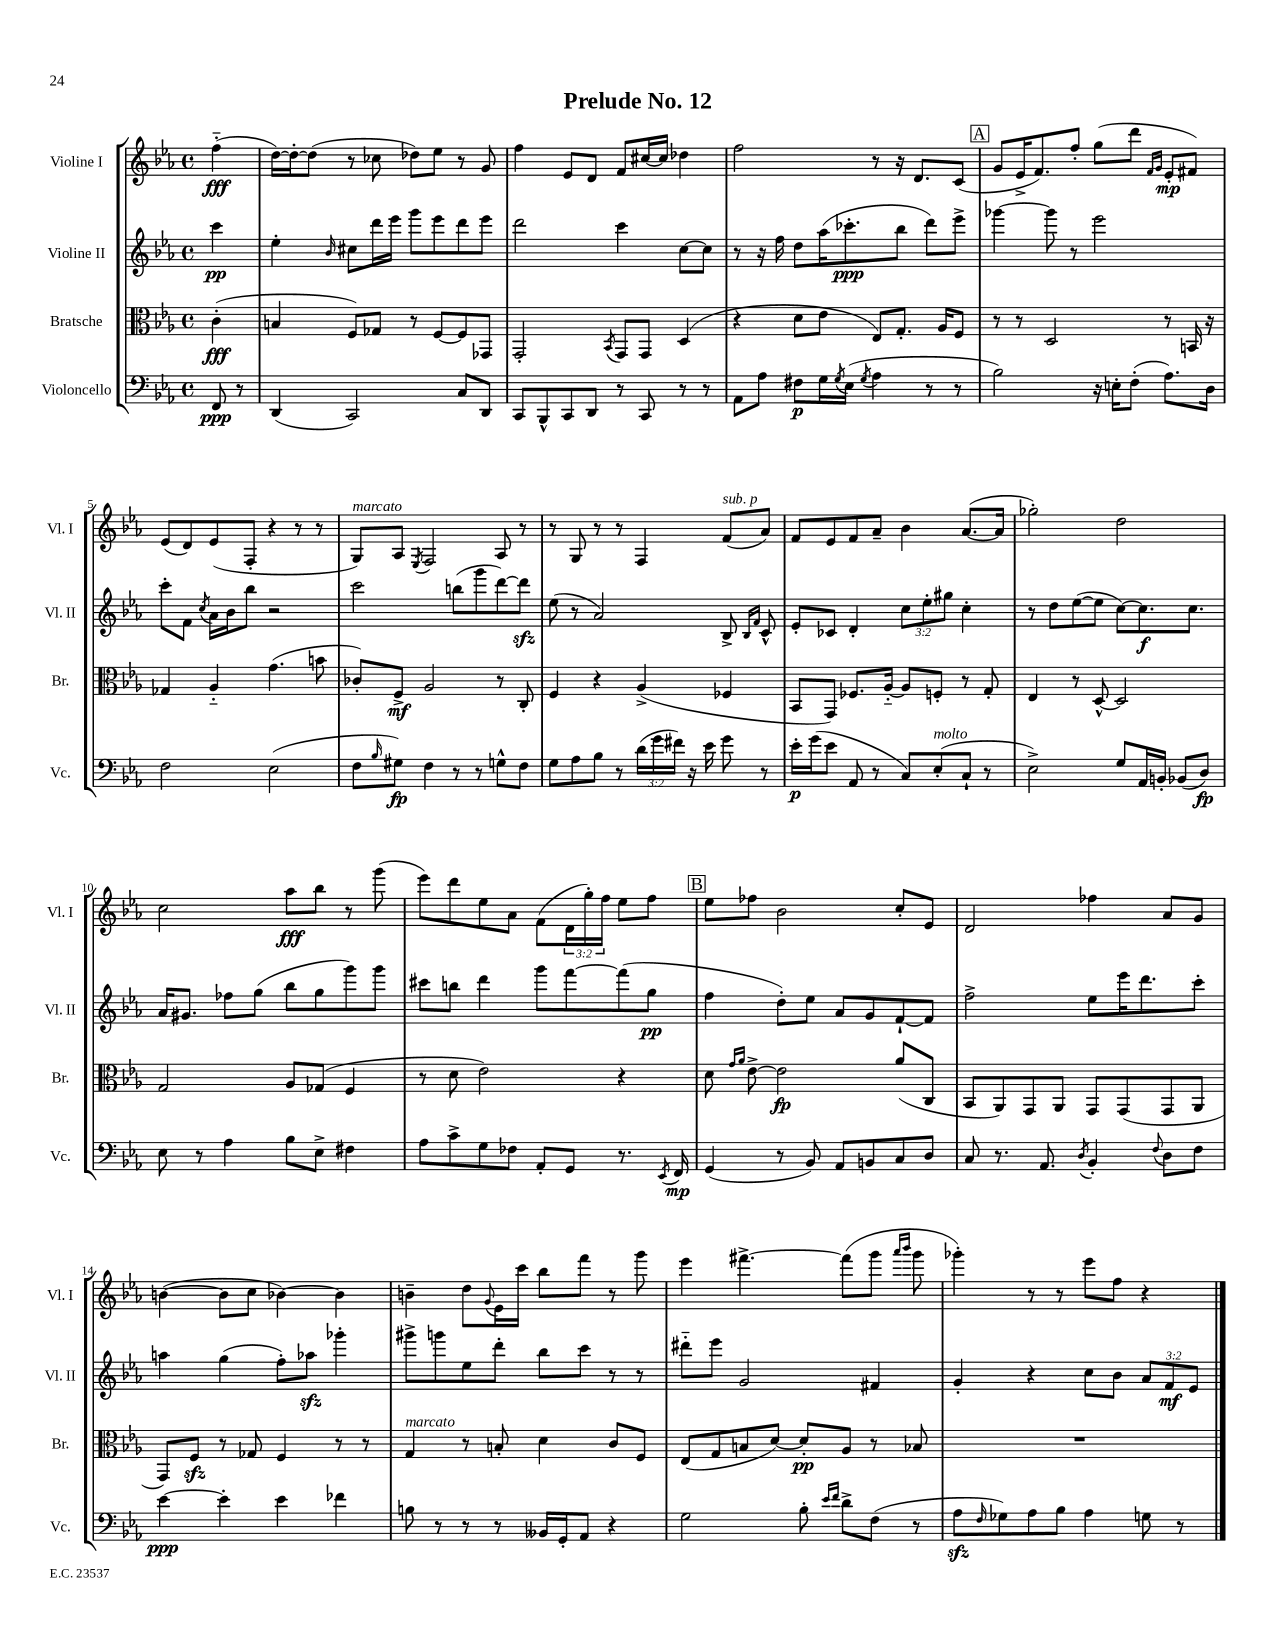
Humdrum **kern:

**kern	**dynam	**kern	**dynam	**kern	**dynam	**kern	**dynam
*part4	*part4	*part3	*part3	*part2	*part2	*part1	*part1
*staff4	*staff4	*staff3	*staff3	*staff2	*staff2	*staff1	*staff1
*I"Violoncello	*	*I"Bratsche	*	*I"Violine II	*	*I"Violine I	*
*I'Vc.	*	*I'Br.	*	*I'Vl. II	*	*I'Vl. I	*
*clefF4	*	*clefC3	*	*clefG2	*	*clefG2	*
*k[b-e-a-]	*	*k[b-e-a-]	*	*k[b-e-a-]	*	*k[b-e-a-]	*
*M4/4	*	*M4/4	*	*M4/4	*	*M4/4	*
*met(c)	*	*met(c)	*	*met(c)	*	*met(c)	*
=	=	=	=	=	=	=	=
8FF/	ppp	(4c'\	fff	4ccc\	pp	(4ff\	fff
8r	.	.	.	.	.	.	.
=1	=1	=1	=1	=1	=1	=1	=1
(4DD/	.	4Bn/	.	4ee-'\	.	[16dd\LL)	.
.	.	.	.	.	.	16dd'\J_	.
.	.	.	.	.	.	(8dd\J]	.
.	.	.	.	16qqb-/	.	.	.
2CC/)	.	8F/L)	.	8cc#X\L	.	8r	.
.	.	8G-X/J	.	16ddd\L	.	8cc-X\	.
.	.	.	.	16eee-\JJ	.	.	.
.	.	8r	.	8ggg\L	.	8dd-X\L)	.
.	.	[8F/L	.	8eee-\	.	8ee-\J	.
8C/L	.	8F/]	.	8ddd\	.	8r	.
8DD/J	.	8GG-X/J	.	8eee-\J	.	8g/	.
=2	=2	=2	=2	=2	=2	=2	=2
8CC/L	.	2GG'/	.	2ddd\	.	4ff\	.
8BBB-^^/	.	.	.	.	.	.	.
8CC/	.	.	.	.	.	8e-/L	.
8DD/J	.	.	.	.	.	8d/J	.
.	.	8qBB-/	.	.	.	.	.
8r	.	8GG/L	.	4ccc\	.	8f/L	.
8CC/	.	8GG/J	.	.	.	[16cc#X/L	.
.	.	.	.	.	.	16cc#/JJ]	.
8r	.	(4D/	.	[8cc\L	.	4dd-X\	.
8r	.	.	.	8cc\J]	.	.	.
=3	=3	=3	=3	=3	=3	=3	=3
8AA-\L	.	4r	.	8r	.	2ff\	.
8A-\J	.	.	.	16r	.	.	.
.	.	.	.	16ff\	.	.	.
8F#X\L	p	8d\L	.	8dd\L	.	.	.
16G\L	.	8e-\J	.	(16aa-\K	.	.	.
8qG/	.	.	.	.	.	.	.
(16E-\JJ	.	.	.	8.ccc-X'\	ppp	.	.
8qG/	.	.	.	.	.	.	.
4A-\	.	8E-/L)	.	.	.	8r	.
.	.	8.G'/J	.	8bb-\J	.	16r	.
.	.	.	.	.	.	8.d/L	.
8r	.	.	.	8ddd\L)	.	.	.
.	.	16A-/KL	.	.	.	.	.
8r	.	8F/J	.	8eee-^\J	.	(8c/J	.
!!LO:REH:place=s1:t=A
=4	=4	=4	=4	=4	=4	=4	=4
2B-\)	.	8r	.	[4ggg-X\	.	8g/L	.
.	.	8r	.	.	.	16e-^/K	.
.	.	.	.	.	.	8.f/)	.
.	.	2D/	.	8ggg-\]	.	.	.
.	.	.	.	8r	.	8ff'/J	.
16r	.	.	.	2eee-\	.	(8gg\L	.
16En'\KL	.	.	.	.	.	.	.
(8F'\J	.	.	.	.	.	8ddd\J	.
.	.	.	.	.	.	16qqf/LL	.
.	.	.	.	.	.	16qqg/JJ	.
8.A-\L)	.	8r	.	.	.	8e-'/L	mp
.	.	16BBn/	.	.	.	8f#X/J)	.
16D\Jk	.	16r	.	.	.	.	.
!!LO:LB:g=z
=5	=5	=5	=5	=5	=5	=5	=5
2F\	.	4G-X/	.	8ccc'\L	.	(8e-/L	.
.	.	.	.	8f\J	.	8d/)	.
.	.	.	.	8qcc/	.	.	.
.	.	4A-/	.	16a-\LL	.	(8e-/	.
.	.	.	.	16b-\J	.	.	.
.	.	.	.	8bb-\J	.	8F'/J	.
(2E-\	.	(4.g\	.	2r	.	4r	.
.	.	.	.	.	.	8r	.
.	.	8bn\	.	.	.	8r	.
=6	=6	=6	=6	=6	=6	=6	=6
!	!	!	!	!	!	!LO:TX:a:i:t=marcato	!
8F\L	.	8c-X'/L)	.	2ccc\	.	8G/L)	.
16qqB-/	.	.	.	.	.	.	.
8G#X\J)	fp	8F^/J	mf	.	.	8A-/J	.
.	.	.	.	.	.	8qE-/	.
4F\	.	2A-/	.	.	.	2F/	.
8r	.	.	.	(8bbn\L	.	.	.
8r	.	.	.	8ggg\	.	.	.
8Gn^^\L	.	8r	.	[8ddd\)	.	8A-/	.
8F\J	.	8C'/	.	8dddzz\J]	.	8r	.
=7	=7	=7	=7	=7	=7	=7	=7
8G\L	.	4F/	.	(8ee-\	.	8r	.
8A-\	.	.	.	8r	.	8G/	.
8B-\J	.	4r	.	2a-/)	.	8r	.
8r	.	.	.	.	.	8r	.
(24d\LL	.	(4A-^/	.	.	.	4F/	.
24g\	.	.	.	.	.	.	.
24f#X\JJ)	.	.	.	.	.	.	.
16r	.	.	.	.	.	.	.
16e-\	.	.	.	.	.	.	.
!	!	!	!	!	!	!LO:TX:a:i:t=sub. p	!
8g\	.	4F-X/	.	8B-^/	.	(8f/L	.
.	.	.	.	16qqB-/LL	.	.	.
.	.	.	.	16qqf/JJ	.	.	.
8r	.	.	.	8c^^/	.	8a-/J)	.
=8	=8	=8	=8	=8	=8	=8	=8
16e-'\LL	p	8BB-/L	.	8e-'/L	.	8f/L	.
(16g\J	.	.	.	.	.	.	.
8e-\J	.	8GG/J)	.	8c-X/J	.	8e-/	.
8AA-/	.	8.F-X/L	.	4d'/	.	8f/	.
8r	.	.	.	.	.	8a-~/J	.
.	.	[16A-/Jk	.	.	.	.	.
8C/L)	.	8A-/L]	.	12cc\L	.	4b-\	.
.	.	.	.	12ee-'\	.	.	.
!LO:TX:a:i:t=molto	!	!	!	!	!	!	!
(8E-'/	.	8Fn'/J	.	.	.	.	.
.	.	.	.	12gg#X\J	.	.	.
8C`/J	.	8r	.	4cc'\	.	([8.a-/L	.
8r	.	8G'/	.	.	.	.	.
.	.	.	.	.	.	16a-/Jk]	.
=9	=9	=9	=9	=9	=9	=9	=9
2E-^\)	.	4E-/	.	8r	.	2gg-X'\)	.
.	.	.	.	8dd\L	.	.	.
.	.	8r	.	([8ee-\	.	.	.
.	.	[8D^^/	.	8ee-\J]	.	.	.
8G/L	.	2D/]	.	[8cc\L)	.	2dd\	.
16AA-/L	.	.	.	8.cc\]	f	.	.
16BBn'/JJ	.	.	.	.	.	.	.
(8BB-X/L	.	.	.	.	.	.	.
.	.	.	.	8.cc\J	.	.	.
8D/J)	fp	.	.	.	.	.	.
!!LO:LB:g=z
=10	=10	=10	=10	=10	=10	=10	=10
8E-\	.	2G/	.	16a-/KL	.	2cc\	.
.	.	.	.	8.g#X/J	.	.	.
8r	.	.	.	.	.	.	.
4A-\	.	.	.	8ff-X\L	.	.	.
.	.	.	.	(8gg\J	.	.	.
8B-\L	.	8A-/L	.	8bb-\L	.	8aa-\L	fff
8E-^\J	.	(8G-X/J	.	8gg\	.	8bb-\J	.
4F#X\	.	4F/	.	8ggg\)	.	8r	.
.	.	.	.	8ggg\J	.	(8ggg\	.
=11	=11	=11	=11	=11	=11	=11	=11
8A-\L	.	8r	.	8ccc#X\L	.	8eee-\L)	.
8c^\	.	8d\	.	8bbn\J	.	8ddd\	.
8G\	.	2e-\)	.	4ddd\	.	8ee-\	.
8F-X\J	.	.	.	.	.	8a-\J	.
8AA-'/L	.	.	.	8ggg\L	.	(8f\L	.
8GG/J	.	.	.	[8fff\	.	24d\L	.
.	.	.	.	.	.	24gg'\)	.
.	.	.	.	.	.	24ff\JJ	.
8.r	.	4r	.	(8fff\]	.	8ee-\L	.
.	.	.	.	8gg\J	pp	8ff\J	.
8qEE-/	.	.	.	.	.	.	.
16FF/	mp	.	.	.	.	.	.
!!LO:REH:place=s1:t=B
=12	=12	=12	=12	=12	=12	=12	=12
(4GG/	.	8d\	.	4ff\	.	8ee-\L	.
.	.	16qqg/LL	.	.	.	.	.
.	.	16qqa-/JJ	.	.	.	.	.
.	.	[8e-^\	.	.	.	8ff-X\J	.
8r	.	2e-\]	fp	8dd'\L)	.	2b-\	.
8BB-/)	.	.	.	8ee-\J	.	.	.
8AA-/L	.	.	.	8a-/L	.	.	.
8BBn/	.	.	.	8g/	.	.	.
8C/	.	(8a-/L	.	[8f`/	.	8cc'/L	.
8D/J	.	8C/J	.	8f/J]	.	8e-/J	.
=13	=13	=13	=13	=13	=13	=13	=13
8C/	.	8BB-/L	.	2ff^\	.	2d/	.
8.r	.	8AA-/)	.	.	.	.	.
.	.	8GG/	.	.	.	.	.
8.AA-/	.	.	.	.	.	.	.
.	.	8AA-/J	.	.	.	.	.
8qD/	.	.	.	.	.	.	.
4BB-'/	.	8GG/L	.	8ee-\L	.	4ff-X\	.
.	.	(8GG/	.	16eee-\K	.	.	.
.	.	.	.	8.ddd\	.	.	.
8qqF/	.	.	.	.	.	.	.
8D\L	.	8GG/	.	.	.	8a-/L	.
8F\J	.	8AA-/J	.	8ccc'\J	.	8g/J	.
!!LO:LB:g=z
=14	=14	=14	=14	=14	=14	=14	=14
[4e-\	ppp	8GG/L)	.	4aan\	.	([4bn\	.
.	.	8Fzz/J	.	.	.	.	.
4e-'\]	.	8r	.	(4gg\	.	8b\L]	.
.	.	8G-X/	.	.	.	8cc\J	.
4e-\	.	4F/	.	8ff'\L)	.	[4b-X\)	.
.	.	.	.	8aa-Xzz\J	.	.	.
4f-X\	.	8r	.	4ggg-X'\	.	4b-\]	.
.	.	8r	.	.	.	.	.
=15	=15	=15	=15	=15	=15	=15	=15
!	!	!LO:TX:a:i:t=marcato	!	!	!	!	!
8Bn\	.	4G/	.	8ggg#X^\L	.	4bn~\	.
8r	.	.	.	8gggn\	.	.	.
8r	.	8r	.	8ee-\	.	8dd\L	.
.	.	.	.	.	.	8qqg/	.
8r	.	8Bn'/	.	8ddd'\J	.	16e-\L	.
.	.	.	.	.	.	16ccc\JJ	.
16BB--X/LL	.	4d\	.	8bb-\L	.	8bb-\L	.
16GG'/J	.	.	.	.	.	.	.
8AA-/J	.	.	.	8ccc\J	.	8fff\J	.
4r	.	8c/L	.	8r	.	8r	.
.	.	8F/J	.	8r	.	8ggg\	.
=16	=16	=16	=16	=16	=16	=16	=16
2G\	.	(8E-/L	.	8ddd#X\L	.	4eee-\	.
.	.	8G/	.	8eee-\J	.	.	.
.	.	8Bn/	.	2g/	.	[4.fff#X^\	.
.	.	[8d/J)	.	.	.	.	.
8B-'\	.	8d'/L]	pp	.	.	.	.
16qqe-/LL	.	.	.	.	.	.	.
16qqf/JJ	.	.	.	.	.	.	.
8d^\L	.	8A-/J	.	.	.	(8fff#\L]	.
(8F\J	.	8r	.	4f#X/	.	8ggg\J	.
.	.	.	.	.	.	16qqaaa-/LL	.
.	.	.	.	.	.	16qqbbb-/JJ	.
8r	.	8B-X/	.	.	.	8ggg\	.
=17	=17	=17	=17	=17	=17	=17	=17
8A-zz\L	.	1r	.	4g'/	.	4ggg-X'\)	.
16qqF/	.	.	.	.	.	.	.
8G-X\)	.	.	.	.	.	.	.
8A-\	.	.	.	4r	.	8r	.
8B-\J	.	.	.	.	.	8r	.
4A-\	.	.	.	8cc\L	.	8eee-\L	.
.	.	.	.	8b-\J	.	8ff\J	.
8Gn\	.	.	.	12a-/L	.	4r	.
.	.	.	.	12f/	mf	.	.
8r	.	.	.	.	.	.	.
.	.	.	.	12e-/J	.	.	.
==	==	==	==	==	==	==	==
*-	*-	*-	*-	*-	*-	*-	*-
